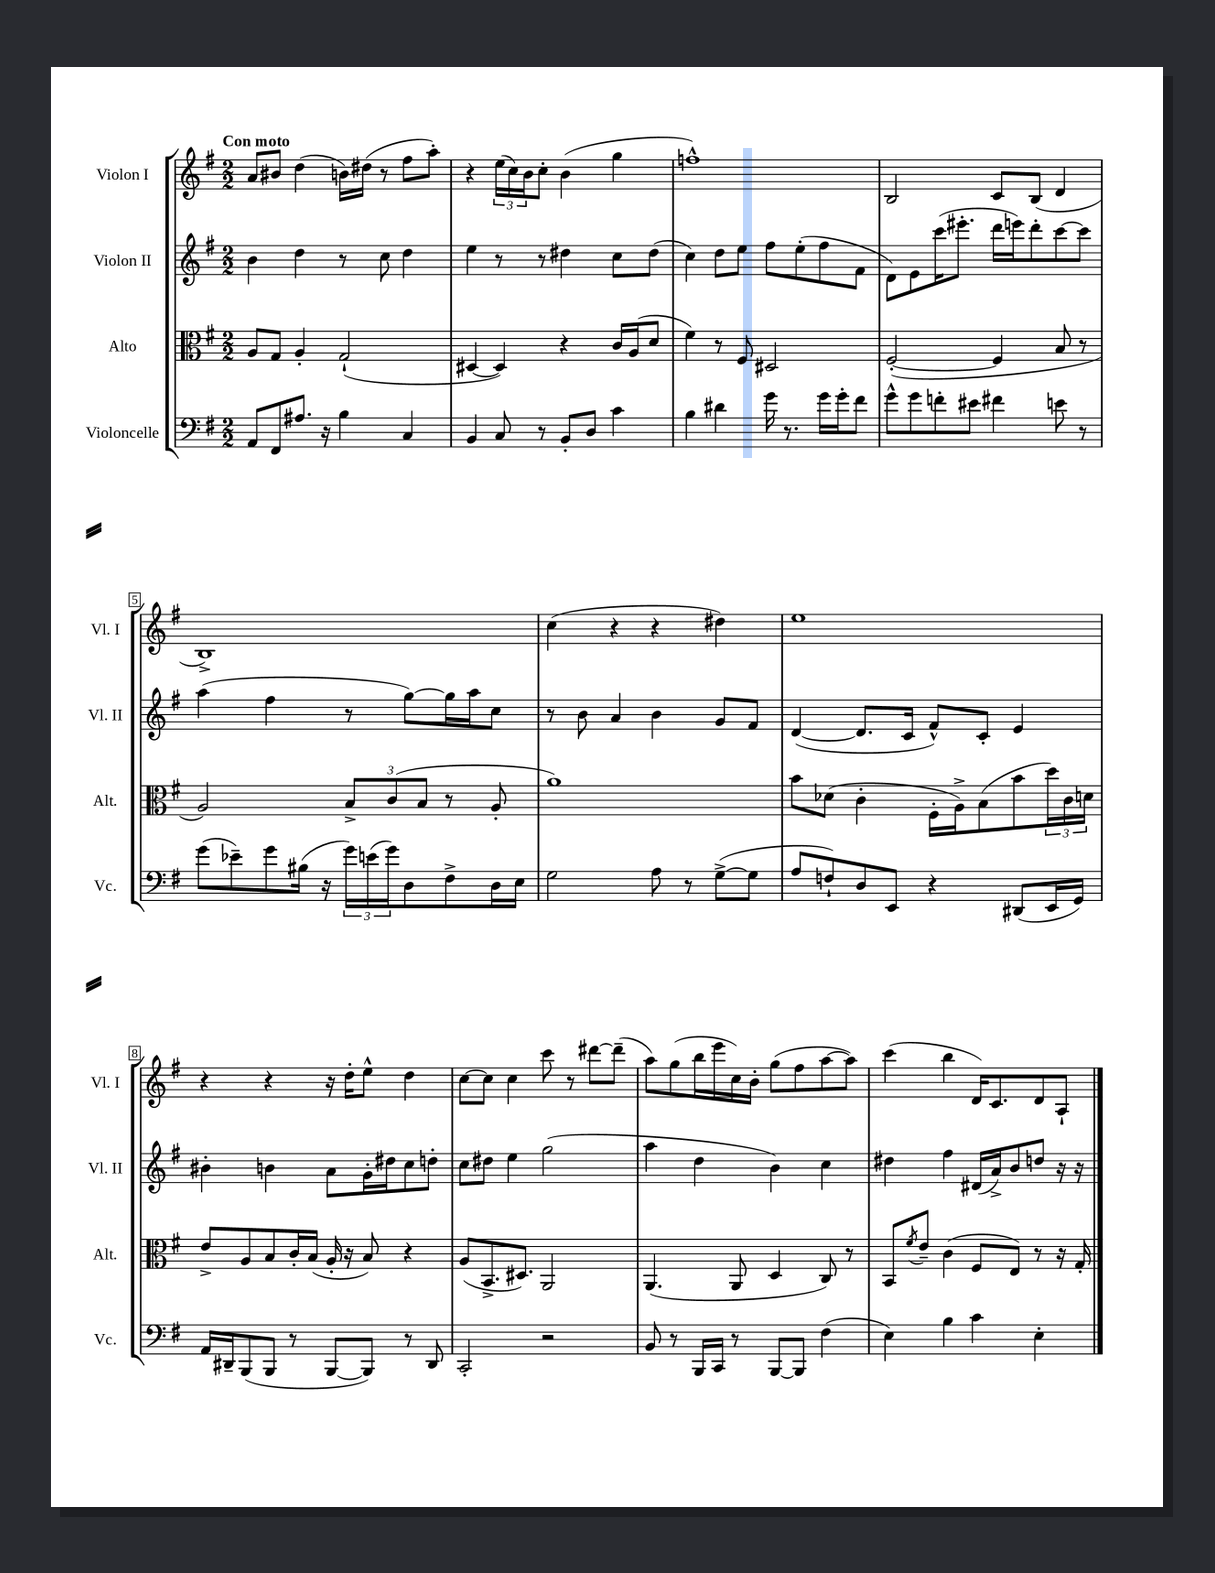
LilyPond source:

<<
\new StaffGroup <<
\new Staff = "s0" \with { instrumentName = "Violon I" shortInstrumentName = "Vl. I" } {
    \clef treble \key g \major \numericTimeSignature \time 2/2 \tempo "Con moto"
    a'8 bis'8 d''4( b'16) dis''16( r8 fis''8 a''8-.) |
    r4 \tuplet 3/2 { e''16( c''16) b'16 } c''8-. b'4( g''4 |
    f''1-^) |
    b2 c'8 b8( d'4 |
    b1->) |
    c''4( r4 r4 dis''4) |
    e''1 |
    r4 r4 r16 d''16-. e''8-^ d''4 |
    c''8~ c''8 c''4 c'''8 r8 dis'''8~ dis'''8--( |
    a''8) g''8( b''16 e'''16 c''16) b'16-. g''8( fis''8 a''8~ a''8) |
    c'''4( b''4 d'16) c'8. d'8 a8-! \bar "|." |
}
\new Staff = "s1" \with { instrumentName = "Violon II" shortInstrumentName = "Vl. II" } {
    \clef treble \key g \major \numericTimeSignature \time 2/2
    b'4 d''4 r8 c''8 d''4 |
    e''4 r8 r8 dis''4 c''8 dis''8( |
    c''4) d''8 e''8 fis''8 e''8-.( fis''8 fis'8 |
    d'8) e'8 c'''16( eis'''8.-. d'''16 e'''16) d'''8-. c'''8~ c'''8 |
    a''4( fis''4 r8 g''8~) g''16 a''16 c''8 |
    r8 b'8 a'4 b'4 g'8 fis'8 |
    d'4~( d'8. c'16 fis'8-^) c'8-. e'4 |
    bis'4-. b'4 a'8 g'16-. dis''16 c''8 d''8-. |
    c''8 dis''8 e''4 g''2( |
    a''4 d''4 b'4) c''4 |
    dis''4 fis''4 dis'16( a'16->) b'8 d''8 r16 r16 \bar "|." |
}
\new Staff = "s2" \with { instrumentName = "Alto" shortInstrumentName = "Alt." } {
    \clef alto \key g \major \numericTimeSignature \time 2/2
    a8 g8 a4-. g2-!( |
    dis4~ dis4) r4 c'16 a16( d'8 |
    fis'4) r8 fis8 dis2 |
    fis2~-.( fis4 b8 r8 |
    a2) \tuplet 3/2 { b8-> c'8( b8 } r8 a8-. |
    a'1) |
    b'8 des'8( c'4-. fis16-. a16->) b8( b'8 \tuplet 3/2 { d''16) c'16 d'16 } |
    e'8-> a8 b8 c'16-. b16( a16-. r16 b8) r4 |
    a8( b,8.-> dis8.) a,2 |
    a,4.( a,8 d4 c8) r8 |
    b,8 \acciaccatura { fis'8 } e'8-- c'4( fis8 e8) r8 r16 g16-. \bar "|." |
}
\new Staff = "s3" \with { instrumentName = "Violoncelle" shortInstrumentName = "Vc." } {
    \clef bass \key g \major \numericTimeSignature \time 2/2
    a,8 fis,8 ais8. r16 b4 c4 |
    b,4 c8 r8 b,8-. d8 c'4 |
    b4 dis'4 g'16 r8. g'16 g'16-. fis'8 |
    g'8-^ g'8 f'8-. eis'8 fis'4 e'8 r8 |
    g'8( ees'8--) g'8 bis16( r16 \tuplet 3/2 { g'16) e'16( g'16) } d8 fis8-> d16 e16 |
    g2 a8 r8 g8~->( g8 |
    a8 f8-!) d8 e,8 r4 dis,8( e,16 g,16) |
    a,16 dis,16-- b,,8( b,,8 r8 b,,8~ b,,8) r8 dis,8 |
    c,2-. r2 |
    b,8 r8 b,,16 c,16 r8 b,,8~ b,,8 fis4( |
    e4) b4 c'4 e4-. \bar "|." |
}
>>
>>
\layout { \context { \Score \override BarNumber.stencil = #(make-stencil-boxer 0.1 0.3 ly:text-interface::print) } }
